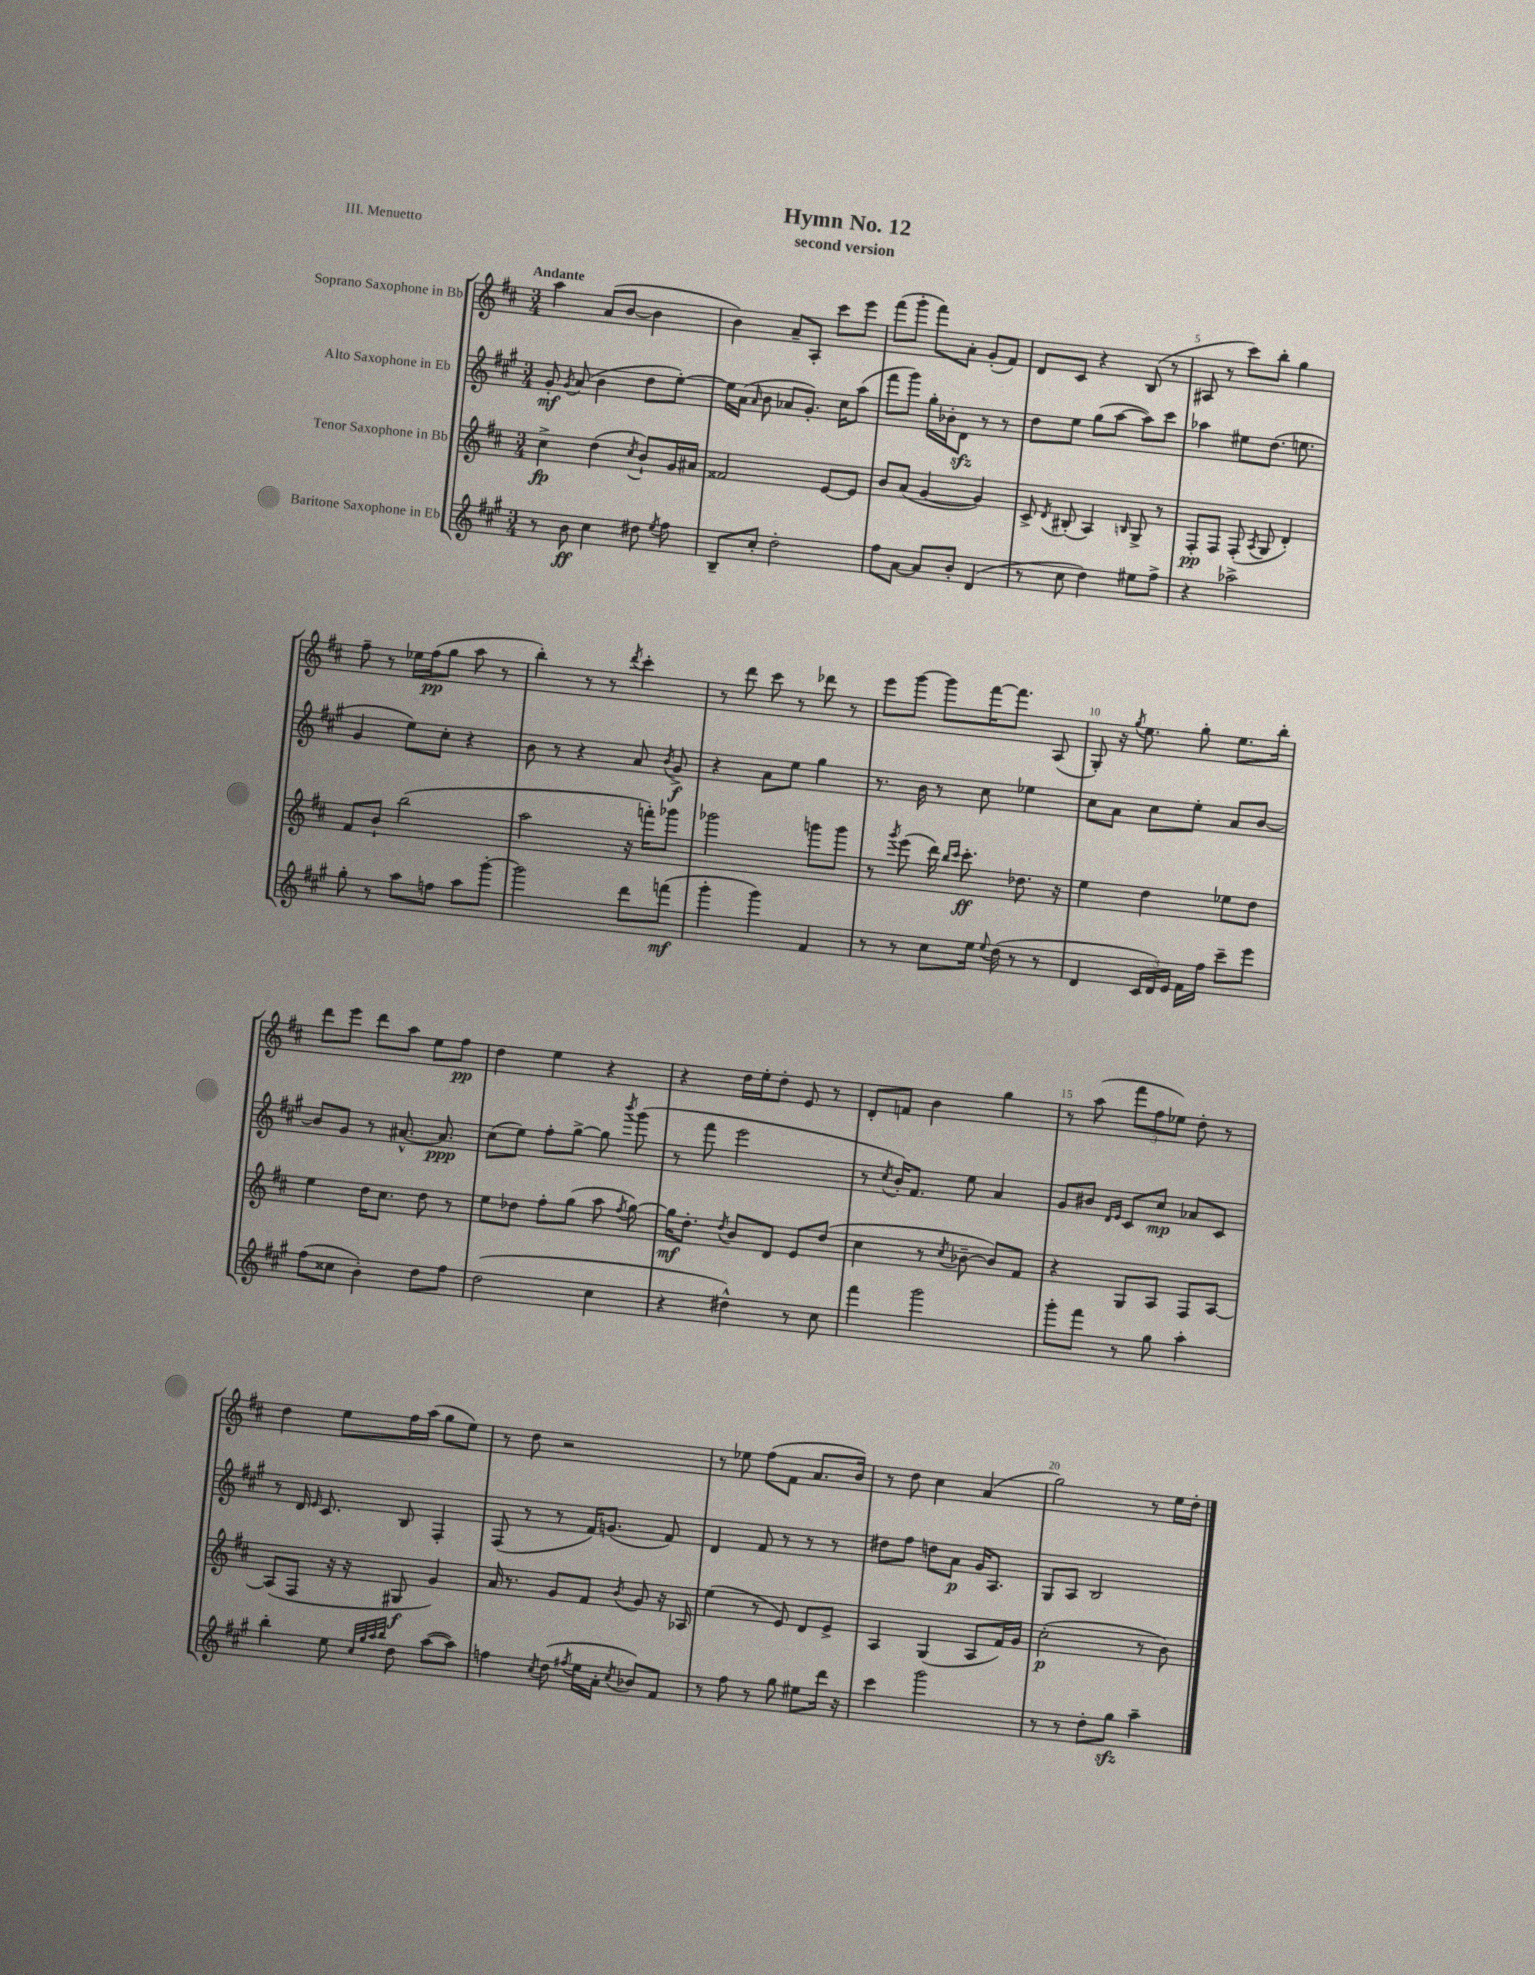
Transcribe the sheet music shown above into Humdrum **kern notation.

**kern	**kern	**kern	**kern
*staff4	*staff3	*staff2	*staff1
*clefG2	*clefG2	*clefG2	*clefG2
*k[f#c#g#]	*k[f#c#]	*k[f#c#g#]	*k[f#c#]
*M3/4	*M3/4	*M3/4	*M3/4
8r	4cc#^	8g#'	4aa
.	.	8qg#	.
8b	.	(8a	.
4cc#	(4dd	4b	(8a
.	.	.	[8b
.	8qcc#	.	.
8dd#	8b`)	8dd	4b]
8qee	.	.	.
8ff#	16g	[8ee')	.
.	16a#	.	.
=	=	=	=
8B~	2f##	16ee]	4b)
.	.	(16a	.
.	.	16qqa	.
8cc#'	.	8b	.
2dd'	.	8a-	8a~
.	.	8.g#')	8A'
.	[8e	.	8ccc#
.	.	16cc#	.
.	8e]	(8aa	8eee
=	=	=	=
8ff#	8b	8fff#	(8fff#
[8a	(8a	8ggg#)	8ggg'
8a]	[4g	16gg#'	8fff#)
.	.	16b-'	.
8b'	.	8d	8a'
(4d	4g])	8r	(8g'
.	.	8r	8f#)
=	=	=	=
8r	8c#^	8dd	8d
.	8qd	.	.
8cc#	(8B#'	8ee	8c#
4dd)	4A)	(8gg#	4r
.	.	[8aa	.
.	16qqB	.	.
8ee#	8G^	8aa])	(8B
8ff#^	8r	8ccc#	8r
=	=	=	=
4r	8F#'	4aa-	8A#
.	8F#	.	8r
2aa-^	(8F#'	8ee#	8ccc#)
.	8qA	.	.
.	8G	(8.dd	8bb'
.	4d')	.	4gg
.	.	8.ee	.
=	=	=	=
8gg#'	8f#	4g#	8ff#~
8r	8b`	.	8r
8aa	(2bb	8ee)	16ee-
.	.	.	(16ff#
8ff	.	8cc#'	8gg
8aa	.	4r	8aa
[8ggg#'	.	.	8r
=	=	=	=
2ggg#]	2aa	8b	4bb')
.	.	8r	.
.	.	4r	8r
.	.	.	8r
.	.	.	8qddd
8ddd	16r	8a	4ccc#'
.	16fff')	.	.
.	.	8qb	.
(8fff	8ggg-	8g#^	.
=	=	=	=
4ggg#'	2ggg-	4r	8r
.	.	.	8ddd
4ggg#)	.	8a	8ccc#
.	.	8ee	8r
4f#	8ggg	4gg#	8ddd-
.	8ggg	.	8r
=	=	=	=
8r	8r	8.r	8eee
.	8qggg	.	.
8r	(8eee	.	[8ggg
.	.	16b	.
8cc#	16ddd)	8r	8ggg]
.	16qqbb	.	.
.	16qqccc#	.	.
.	8.ccc#'	.	.
16ee	.	8cc#	[16fff#
8qqee	.	.	.
(16dd	.	.	8.fff#]
8r	8.dd-	4ee-	.
8r	.	.	(8A
.	16r	.	.
=	=	=	=
4d	4ee	8cc#	8G')
.	.	8a	16r
.	.	.	8qgg
.	.	.	8.ee
24c#	4dd	8cc#	.
24d)	.	.	.
24e	.	.	.
16f#	.	8ee'	8gg'
16ff#	.	.	.
8ccc#~	8ee-	8a	8.ee
8eee	8dd	[8b	.
.	.	.	16bb'
=	=	=	=
(8ff#	4ee	8b]	8ddd
8cc##	.	8g#	8eee
4b')	16dd	8r	8ddd
.	8.cc#	.	.
.	.	[8.a#^^	8aa
8dd	8dd	.	8ee
.	.	8.a#]	.
8ff#	8r	.	8ff#
=	=	=	=
(2dd	8ee	(8cc#	4dd
.	8dd-	8ee)	.
.	8ff#'	8ff#'	4ee
.	(8gg	[8gg#^	.
4cc#	8aa	8gg#]	4r
.	8qff#	8qbbb	.
.	[8gg)	(8ggg#	.
=	=	=	=
4r	16gg]	8r	4r
.	8.dd'	.	.
.	.	8fff#	.
.	8qdd	.	.
4dd#^^)	8b	2eee	16dd
.	.	.	16ee'
.	8d	.	8dd'
8r	8e	.	8e
8cc#	(8dd	.	8r
=	=	=	=
4fff#	4cc#	8r	8d'
.	.	8qcc#	.
.	.	16b')	8f
.	.	8.f#	.
2ggg#	8r	.	4b
.	8qcc#	.	.
.	[8b-~	8ee	.
.	8b-])	4a	4gg
.	8f#	.	.
=	=	=	=
8ggg#'	4r	8g#	8r
8fff#	.	8b#	(8aa
.	.	16qqd	.
.	.	16qqe	.
8r	8G	8c#	12fff#
.	.	.	12ff#
8gg#	8A	8cc#	.
.	.	.	12ee-)
4aa'	8F#	8a-	8dd'
.	[8A	8c#	8r
=	=	=	=
4bb'	(8A]	8r	4dd
.	8F#	16d	.
.	.	16qqe	.
.	.	8.c#	.
8ee	16r	.	8ee
.	16r	.	.
32qqcc#	.	.	.
32qqgg#	.	.	.
32qqaa	.	.	.
32qqbb	.	.	.
8dd	8G#	8B	16ff#
.	.	.	(16aa
([8aa	4g)	4F#'	8gg
8aa])	.	.	8ee)
=	=	=	=
4ff	16a	(8F#	8r
.	8.r	.	.
.	.	8r	8dd
8qcc#	.	.	.
(8dd	8g	8r	2r
8qff#	.	.	.
16ee	8f#	16f#)	.
16a'	.	(8.g	.
8qcc#	8qb	.	.
8b-)	8g	.	.
8f#	16r	8f#)	.
.	16A-	.	.
=	=	=	=
8r	(4ee	4d	8r
8ff#	.	.	8ee-
8r	8r	8f#	(8ff#
8gg#	8e)	8r	8f#
8ee#	8d	8r	8.a
16ddd	8e^	8r	.
16r	.	.	16b)
=	=	=	=
4ccc#	4A	8dd#	8r
.	.	8ff#	8dd
2ggg#	(4G	8dd	4cc#
.	.	8a	.
.	8A	16g#	(4a
.	.	8.A	.
.	16f#)	.	.
.	16g	.	.
=	=	=	=
8r	(2cc#'	8G#	2gg)
8r	.	8A	.
8dd'	.	2B	.
8gg#	.	.	.
4aa~	8r	.	8r
.	8b)	.	16ee
.	.	.	16dd'
==	==	==	==
*-	*-	*-	*-
